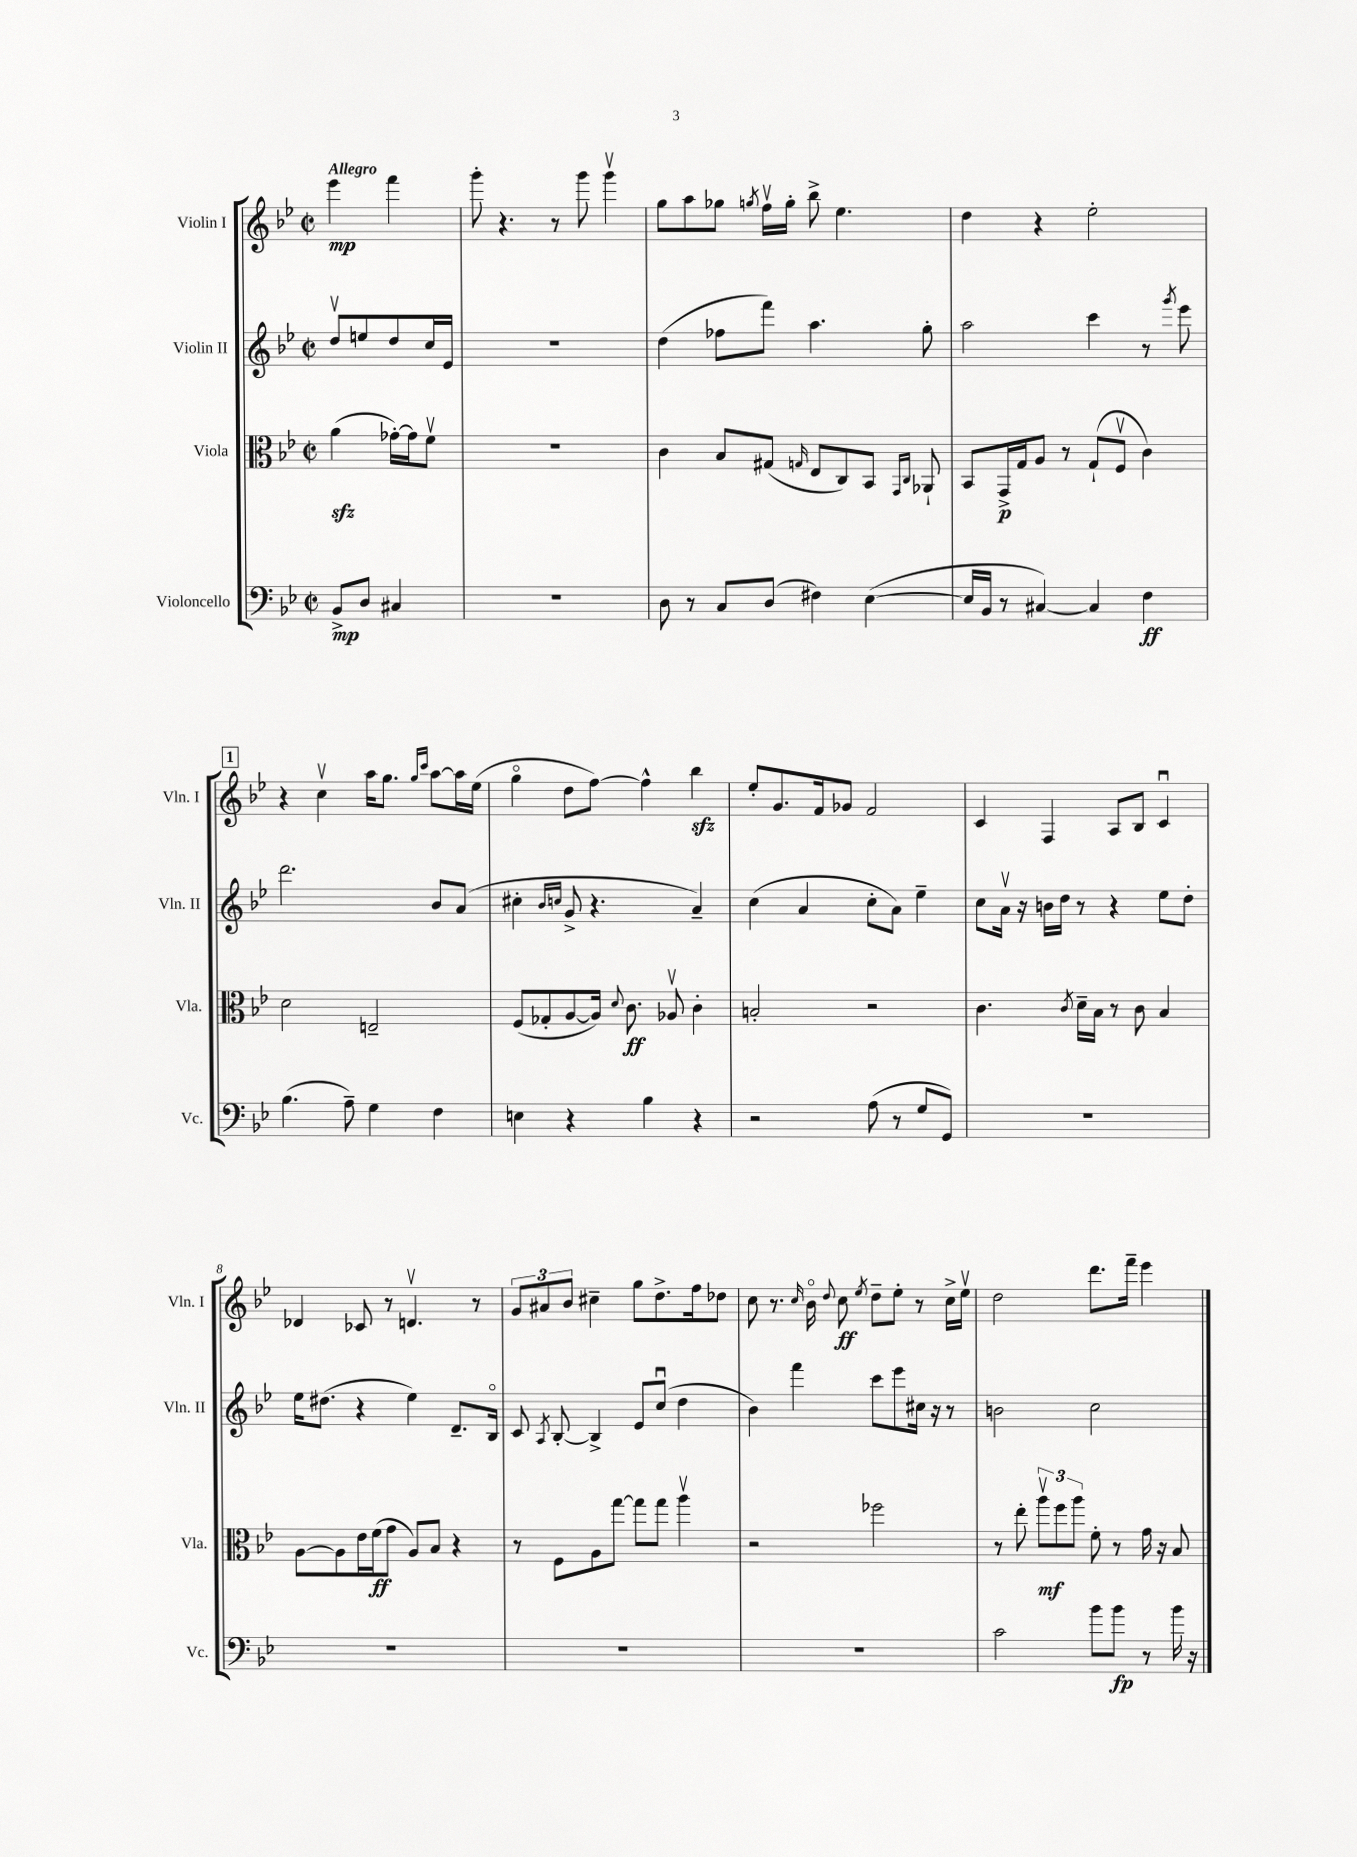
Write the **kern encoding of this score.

**kern	**dynam	**kern	**dynam	**kern	**kern	**dynam
*part4	*part4	*part3	*part3	*part2	*part1	*part1
*staff4	*staff4	*staff3	*staff3	*staff2	*staff1	*staff1
*I"Violoncello	*	*I"Viola	*	*I"Violin II	*I"Violin I	*
*I'Vc.	*	*I'Vla.	*	*I'Vln. II	*I'Vln. I	*
*clefF4	*	*clefC3	*	*clefG2	*clefG2	*
*k[b-e-]	*	*k[b-e-]	*	*k[b-e-]	*k[b-e-]	*
*M2/2	*	*M2/2	*	*M2/2	*M2/2	*
*met(c|)	*	*met(c|)	*	*met(c|)	*met(c|)	*
=	=	=	=	=	=	=
!	!	!	!	!	!LO:TX:a:B:t=Allegro	!
8BB-^/L	mp	(4azz\	.	8ddv/L	4eee-\	mp
8D/J	.	.	.	8een/	.	.
4C#X/	.	[16g-X'\LL)	.	8dd/	4fff\	.
.	.	16g-\J]	.	.	.	.
.	.	8fv\J	.	16cc/L	.	.
.	.	.	.	16e-/JJ	.	.
=1	=1	=1	=1	=1	=1	=1
1r	.	1r	.	1r	8ggg'\	.
.	.	.	.	.	4.r	.
.	.	.	.	.	8r	.
.	.	.	.	.	8ggg\	.
.	.	.	.	.	4gggv\	.
=2	=2	=2	=2	=2	=2	=2
8D\	.	4c\	.	(4dd\	8gg\L	.
8r	.	.	.	.	8aa\	.
8C/L	.	8B-/L	.	8ff-X\L	8gg-X\J	.
.	.	.	.	.	8qggn/	.
(8D/J	.	(8G#X/J	.	8fff\J)	16ffv\LL	.
.	.	.	.	.	16gg'\JJ	.
.	.	16qqGn/	.	.	.	.
4F#X\)	.	8E-/L	.	4.aa\	8bb-^\	.
.	.	8C/)	.	.	4.ee-\	.
([4E-\	.	8BB-/J	.	.	.	.
.	.	16qqGG/LL	.	.	.	.
.	.	16qqC/JJ	.	.	.	.
.	.	8AA-X`/	.	8gg'\	.	.
=3	=3	=3	=3	=3	=3	=3
16E-/LL]	.	8BB-/L	.	2aa\	4dd\	.
16BB-/JJ	.	.	.	.	.	.
8r	.	16GG^/L	p	.	.	.
.	.	16G/J	.	.	.	.
[4C#X/)	.	8A/J	.	.	4r	.
.	.	8r	.	.	.	.
4C#/]	.	(8G`/L	.	4ccc\	2ee-'\	.
.	.	8Fv/J	.	.	.	.
4F\	ff	4c\)	.	8r	.	.
.	.	.	.	8qggg/	.	.
.	.	.	.	8eee-\	.	.
!!LO:LB:g=z
!!LO:REH:place=s1:t=1
=4	=4	=4	=4	=4	=4	=4
(4.B-\	.	2d\	.	2.ddd\	4r	.
.	.	.	.	.	4ccv\	.
8A~\)	.	.	.	.	.	.
4G\	.	2En~/	.	.	16aa\KL	.
.	.	.	.	.	8.gg\J	.
.	.	.	.	.	16qqgg/LL	.
.	.	.	.	.	16qqccc/JJ	.
4F\	.	.	.	8b-/L	[8aa\L	.
.	.	.	.	(8a/J	16aa\L]	.
.	.	.	.	.	(16ee-\JJ	.
=5	=5	=5	=5	=5	=5	=5
4En\	.	(8F/L	.	4cc#X'\	4gg\	.
.	.	8G-X'/	.	.	.	.
.	.	.	.	16qqb-/LL	.	.
.	.	.	.	16qqccn/JJ	.	.
4r	.	[8A/	.	8g^/	8dd\L	.
.	.	16A/Jk])	.	4.r	[8ff\J)	.
.	.	8qqd/	.	.	.	.
.	.	8.c\	ff	.	.	.
4B-\	.	.	.	.	4ff^^\]	.
.	.	8A-Xv/	.	.	.	.
4r	.	4c'\	.	4a~/)	4bb-zz\	.
=6	=6	=6	=6	=6	=6	=6
2r	.	2Bn'/	.	(4cc\	8ee-'/L	.
.	.	.	.	.	8.g/	.
.	.	.	.	4a/	.	.
.	.	.	.	.	16f/k	.
.	.	.	.	.	8g-X/J	.
(8A\	.	2r	.	8cc'\L	2f/	.
8r	.	.	.	8a\J)	.	.
8G/L	.	.	.	4ee-~\	.	.
8GG/J)	.	.	.	.	.	.
=7	=7	=7	=7	=7	=7	=7
1r	.	4.c\	.	8cc\L	4c/	.
.	.	.	.	16av\Jk	.	.
.	.	.	.	16r	.	.
.	.	.	.	16bn\LL	4F/	.
.	.	.	.	16dd\JJ	.	.
.	.	8qc/	.	.	.	.
.	.	16d~\LL	.	8r	.	.
.	.	16B-\JJ	.	.	.	.
.	.	8r	.	4r	8A/L	.
.	.	8c\	.	.	8B-/J	.
.	.	4B-/	.	8ee-\L	4cu/	.
.	.	.	.	8dd'\J	.	.
!!LO:LB:g=z
=8	=8	=8	=8	=8	=8	=8
1r	.	[8A\L	.	16ee-\KL	4d-X/	.
.	.	.	.	(8.dd#X\J	.	.
.	.	8A\]	.	.	.	.
.	.	16e-\L	.	4r	8c-X/	.
.	.	(16f\J	ff	.	.	.
.	.	8g\J	.	.	8r	.
.	.	8A/L)	.	4ee-\)	4.dnv/	.
.	.	8B-/J	.	.	.	.
.	.	4r	.	8.d~/L	.	.
.	.	.	.	.	8r	.
.	.	.	.	16B-/Jk	.	.
=9	=9	=9	=9	=9	=9	=9
1r	.	8r	.	8c/	12g/L	.
.	.	.	.	.	12a#X/	.
.	.	.	.	8qA/	.	.
.	.	8F\L	.	[8B-'/	.	.
.	.	.	.	.	12b-/J	.
.	.	8A\	.	4B-^/]	4cc#X~\	.
.	.	[8gg\J	.	.	.	.
.	.	8gg\L]	.	8e-/L	8gg\L	.
.	.	8gg\J	.	(8ccu/J	8.dd^\	.
.	.	4aav\	.	4dd\	.	.
.	.	.	.	.	16ff\k	.
.	.	.	.	.	8dd-X\J	.
=10	=10	=10	=10	=10	=10	=10
1r	.	2r	.	4b-\)	8cc\	.
.	.	.	.	.	8.r	.
.	.	.	.	4fff\	.	.
.	.	.	.	.	16qqcc/	.
.	.	.	.	.	16b-\	.
.	.	.	.	.	8qqdd/	.
.	.	.	.	.	8cc\	ff
.	.	.	.	.	8qee-/	.
.	.	2ff-X\	.	8ccc\L	8dd~\L	.
.	.	.	.	8eee-\	8ee-'\J	.
.	.	.	.	16cc#X\Jk	8r	.
.	.	.	.	16r	.	.
.	.	.	.	8r	16cc^\LL	.
.	.	.	.	.	16ee-v\JJ	.
=11	=11	=11	=11	=11	=11	=11
2c\	.	8r	.	2bn\	2dd\	.
.	.	8ee-'\	.	.	.	.
.	.	12aav\L	mf	.	.	.
.	.	12ff\	.	.	.	.
.	.	12aa\J	.	.	.	.
8b-\L	.	8f'\	.	2cc\	8.ddd\L	.
8b-\J	fp	8r	.	.	.	.
.	.	.	.	.	16fff~\Jk	.
8r	.	16g\	.	.	4eee-\	.
.	.	16r	.	.	.	.
16b-\	.	8B-/	.	.	.	.
16r	.	.	.	.	.	.
==	==	==	==	==	==	==
*-	*-	*-	*-	*-	*-	*-
